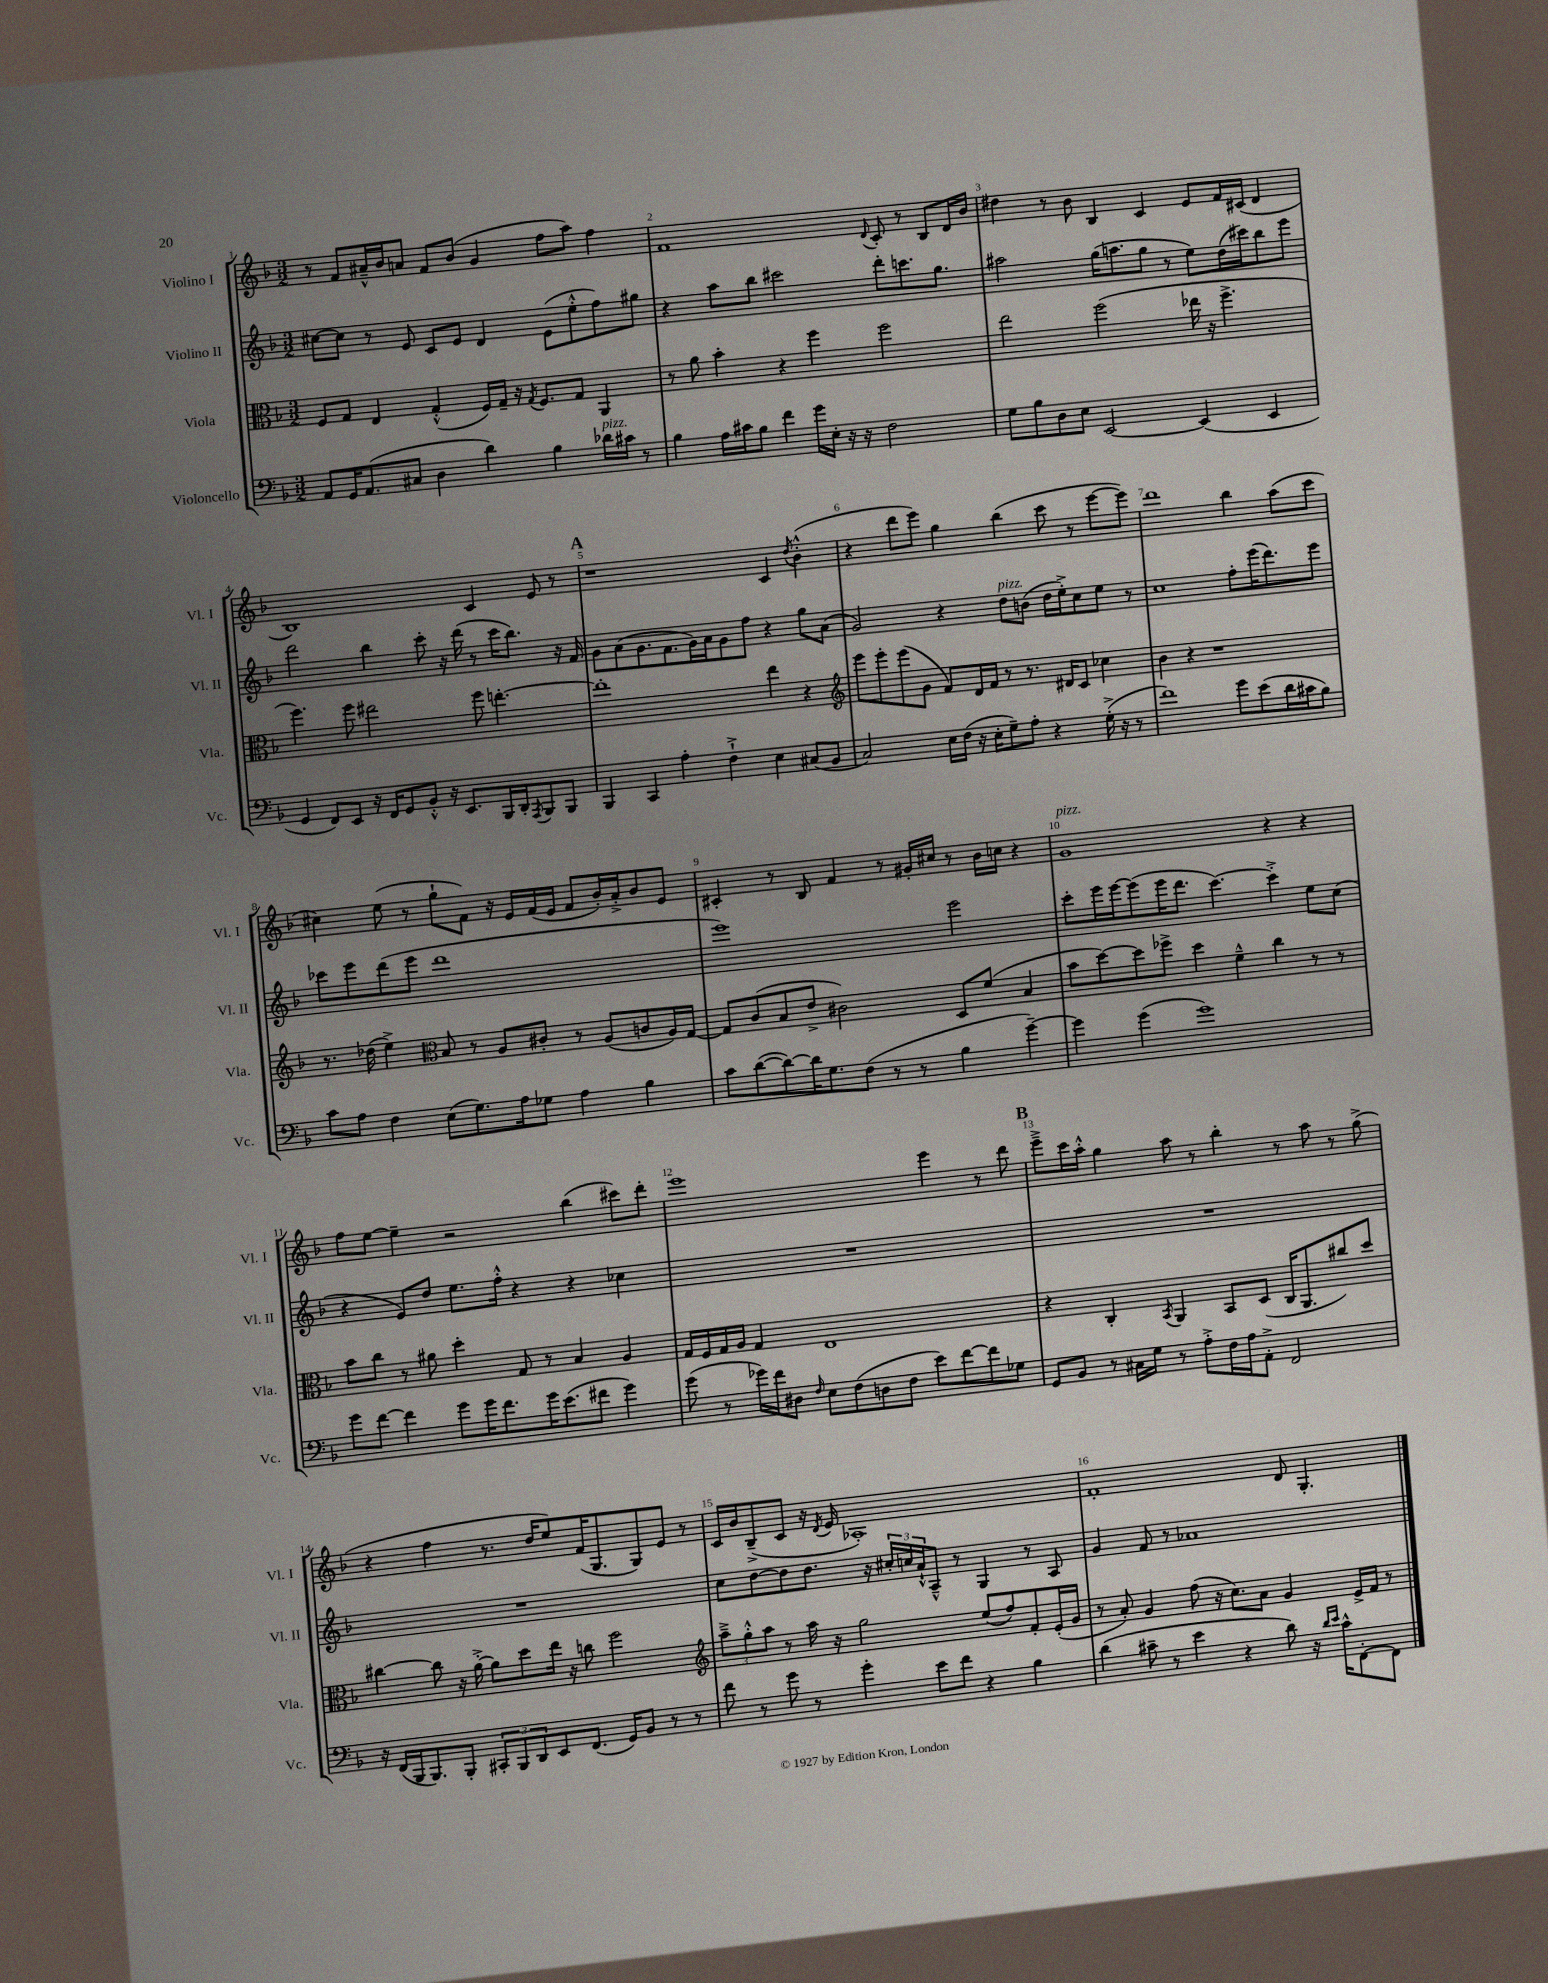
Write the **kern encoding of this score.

**kern	**kern	**kern	**kern
*staff4	*staff3	*staff2	*staff1
*clefF4	*clefC3	*clefG2	*clefG2
*k[b-]	*k[b-]	*k[b-]	*k[b-]
*M3/2	*M3/2	*M3/2	*M3/2
8AA	8F	[8cc#	8r
16GG	8G	8cc#]	8f
(8.AA	.	.	.
.	4E	8r	16a#~^^
.	.	.	16b-
8C#	.	8e	8a
4D	(4G'^^	8c	8f
.	.	8e	(8b-
4d)	16F)	4d	4g
.	16G~	.	.
.	16r	.	.
.	8qG	.	.
.	8.F	.	.
4B-	.	(8e	8ff
.	8G	8ee'^^	8aa)
16d-	4AA	8ff)	4ff
16c#	.	.	.
8r	.	8gg#	.
=	=	=	=
4B-	8r	4r	1f
.	8a	.	.
16A	4b-'	8aa	.
16c#	.	.	.
8B-	.	8bb-	.
4f	4r	2ccc#	.
16g	4ff	.	.
16E'	.	.	.
16r	.	.	.
16r	.	.	.
.	.	.	8qqd
2F	2ff	8ddd'	8c'
.	.	8.ccc	8r
.	.	.	8B-
.	.	8.gg	.
.	.	.	16d
.	.	.	16b-
=	=	=	=
8G	2ee	2aa#	4dd#
8B-	.	.	.
8D	.	.	8r
8E	.	.	8b-
[2EE	(2ff	(16gg	4B-
.	.	8.aa	.
.	.	8gg	4c
.	.	8r	.
(4EE]	16ee-	8ee)	8e
.	16r	.	.
.	4.ff^	(16dd	16f
.	.	16ccc#)	(16c#
4EE	.	8bb-	4d
.	.	8eee	.
=	=	=	=
4GG	4.ff)	2ddd	1B-)
8FF)	.	.	.
8EE	8ff	.	.
16r	2ee#	4bb-	.
16FF	.	.	.
8GG	.	.	.
8BB-'^^	.	8ccc'	.
16r	.	16r	.
8.EE	.	(16ddd	.
.	8ff	8r	4c
16BBB-	[4.ee'	16ccc	.
16DD'	.	8.bb-)	.
8qAAA	.	.	.
8BBB-	.	.	8e
8BBB-	.	16r	8r
.	.	16f	.
=	=	=	=
4BBB-	1ee']	8g	1r
.	.	(8a	.
4CC	.	8.g	.
.	.	8.f	.
4A'	.	.	.
.	.	16g)	.
.	.	16a	.
4F`^	.	8g	.
.	.	8ff	.
4E	4ee	4r	4c
.	.	.	8qdd
(8C#	4r	8gg	(4b-'^^
8BB-	.	(8a	.
=	=	=	=
*	*clefG2	*	*
2C)	8eee	2g)	4r
.	8eee'	.	.
.	(8eee	.	8ddd
.	8g	.	8eee)
16E	8f)	4r	4gg
(16F	.	.	.
16r	16d	.	.
16E'	16f	.	.
8G~)	8r	8dd	(4bb-
8A'	8.r	(8b	.
4r	.	16dd	8ccc
.	16d#	16ee'^)	.
.	8c	8cc	8r
(16G'^	4cc-	8ee	[8eee
16r	.	.	.
8r	.	8r	8eee])
=	=	=	=
1f)	4b-	1cc	1ddd
.	4r	.	.
.	1r	.	.
8g	.	8ff'	4bb-
(8e	.	(16eee	.
.	.	8.ddd)	.
16d	.	.	(8aa
16c#	.	.	.
8B-)	.	8eee	8ccc
=	=	=	=
8c	8.r	8ccc-	4cc#)
8A	.	8eee	.
.	(16dd-	.	.
4F	4ee^)	(8ddd	(8ee
.	.	8eee	8r
*	*clefC3	*	*
(8E	8B-	1ddd	8gg`
8.G)	8r	.	8f)
.	8A	.	16r
16A	.	.	16e
8G-	8c#'	.	(16f
.	.	.	16e
4A	8r	.	8f
.	(8A	.	16b-')
.	.	.	16a'^
4B-	8c	.	8b-
.	16A)	.	8e
.	[16G	.	.
=	=	=	=
8c	8G]	1eee)	4c#'
([8d	(8c	.	.
8d_)	8B-	.	8r
16d]	8e^	.	8B-
8.G	.	.	.
.	2c#)	.	4f
(8F	.	.	.
8r	.	.	8r
8r	.	.	16g#'
.	.	.	16cc#
4B-	8D	2eee	8r
.	(8f	.	16b-
.	.	.	16cc
[4g~)	4B-	.	4r
=	=	=	=
4g]	8b-	8ccc'	1g
.	[8dd)	16eee	.
.	.	[16eee	.
(4g	8dd]	(8eee]	.
.	8ff-^	16eee	.
.	.	8.ddd	.
1g)	4dd	.	.
.	.	[4.ccc)	.
.	4f~^^	.	.
.	4cc	4ccc'^]	4r
.	8r	8ee	4r
.	8r	(8cc	.
=	=	=	=
8g	8b-	4r	8ff
[8f	8cc	.	[8ee
4f]	8r	8e)	4ee~]
.	8a#	8dd	.
8g	4dd'	8.ee	2r
16g	.	.	.
8.f	.	16ff'^^	.
.	8G	4r	.
16g	8r	.	.
(8.e	.	.	.
.	4B-	4r	(4bb-
8f#	.	.	.
4g)	4A	4cc-	8ccc#)
.	.	.	8ddd'
=	=	=	=
(8g	16G	1.r	1eee
.	16F	.	.
8r	16G	.	.
.	16A	.	.
16g-)	4G	.	.
16f	.	.	.
8D#	.	.	.
16qqF	.	.	.
8E	1E	.	.
(8F	.	.	.
8D	.	.	.
8F	.	.	.
8e)	.	.	4eee
[8f	.	.	.
8f]	.	.	8r
8G-	.	.	8ddd
=	=	=	=
8GG	4r	1.r	8eee~^
8BB-	.	.	16ccc
.	.	.	16aa'^^
8r	4C'	.	4gg
16C#	.	.	.
16G	.	.	.
.	8qBB-	.	.
8r	4AA	.	8aa
8A'^	.	.	8r
16F	8BB-	.	4bb-'
16A	.	.	.
8AA'^	(8D	.	.
2FF	16C	.	8r
.	8.AA	.	.
.	.	.	8aa
.	8cc#)	.	8r
.	8dd	.	(8gg^
=	=	=	=
16r	[4cc#	1.r	4r
(16FF	.	.	.
16BBB-	.	.	.
8.BBB-)	.	.	.
.	8cc#]	.	4ff
8BBB-'	16r	.	.
.	[16a'^	.	.
12CC#'	8a]	.	8.r
12BBB-	.	.	.
.	8dd	.	.
12DD	.	.	.
.	.	.	16dd
8EE	16ee	.	8ee)
.	16r	.	.
(8.FF	8cc	.	(16f
.	.	.	8.G
.	2ff	.	.
16GG)	.	.	.
8BB-	.	.	8G)
8r	.	.	8e
8r	.	.	8r
=	=	=	=
*	*clefG2	*	*
8f	12aa~^	8cc	16c
.	.	.	16b-
.	12gg'^^	.	.
8r	.	[8dd	(8B-~^
.	12aa	.	.
8g	8r	8dd]	8c
8r	16aa	8.dd	16r
.	.	.	8qd
.	16r	.	16e
4g'	2gg	.	1A-')
.	.	16r	.
.	.	24cc#'	.
.	.	24cc	.
.	.	24a`^^	.
8e	.	8A~^^	.
8f	.	8r	.
4r	(8ee	4G	.
.	8ff)	.	.
4B-	8f'	8r	.
.	(16e'	8A	.
.	16g	.	.
=	=	=	=
(4d	8r	4g	1f'
.	8a')	.	.
8c#~	4g	8f	.
8r	.	8r	.
4e	(8ff	1a-	.
.	16r	.	.
.	8.cc)	.	.
4r	.	.	.
.	8a	.	.
8d)	4g	.	8d
16r	.	.	4.G'
16qqd	.	.	.
16qqe	.	.	.
16c#^^	.	.	.
[8FF'	16e^	.	.
.	16f	.	.
8FF]	8r	.	.
==	==	==	==
*-	*-	*-	*-
